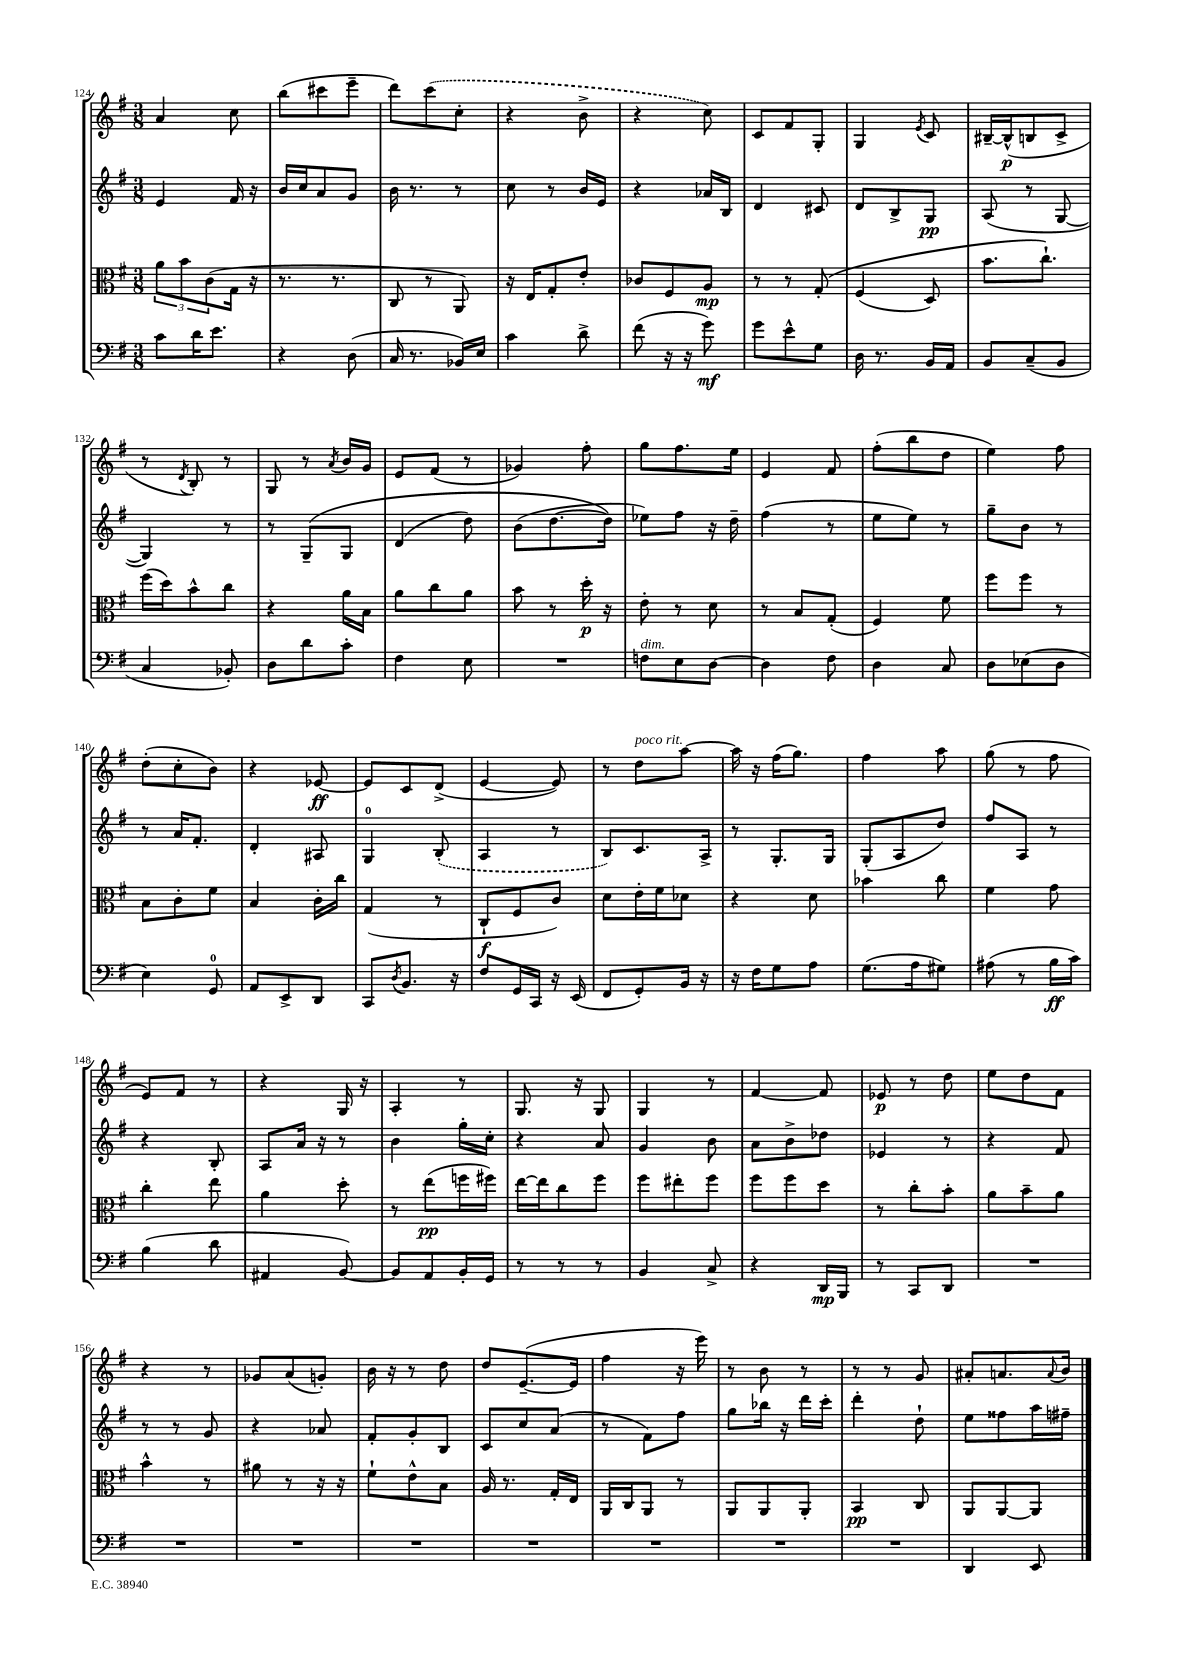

**kern	**kern	**kern	**kern
*staff4	*staff3	*staff2	*staff1
*clefF4	*clefC3	*clefG2	*clefG2
*k[f#]	*k[f#]	*k[f#]	*k[f#]
*M3/8	*M3/8	*M3/8	*M3/8
8c	12a	4e	4a
.	12b	.	.
16d	.	.	.
.	(12c	.	.
8.e	.	.	.
.	16G	16f#	8cc
.	16r	16r	.
=	=	=	=
4r	8.r	16b	(8bb
.	.	16cc	.
.	.	8a	8ccc#
.	8.r	.	.
(8D	.	8g	8eee~
=	=	=	=
16C	8C	16b	8ddd)
8.r	.	8.r	.
.	8r	.	(8ccc
16BB-)	8AA)	8r	8cc'
16E	.	.	.
=	=	=	=
4c	16r	8cc	4r
.	16E	.	.
.	8G'	8r	.
8d^	8e'	16b	8b^
.	.	16e	.
=	=	=	=
(8f#	8c-	4r	4r
16r	8F#	.	.
16r	.	.	.
8g)	8A	16a-	8cc)
.	.	16B	.
=	=	=	=
8g	8r	4d	8c
8e^^	8r	.	8f#
8G	&(8G'	8c#	8G'
=	=	=	=
16D	(4F#	8d	4G
8.r	.	.	.
.	.	8B^	.
.	.	.	8qe
16BB	8D)	8G	8c
16AA	.	.	.
=	=	=	=
8BB	8.b	(8A	[16B#~
.	.	.	(16B#^^]
(8C~	.	8r	8B
.	8.cc`&)	.	.
8BB	.	[8G	8c^
=	=	=	=
4C	(16ff#	4G])	8r
.	16dd)	.	.
.	.	.	8qd
.	8b^^	.	8B')
8BB-')	8cc	8r	8r
=	=	=	=
8D	4r	8r	8G
8d	.	&(8G~	8r
.	.	.	8qa
8c'	16a	8G	16b
.	16B	.	16g
=	=	=	=
4F#	8a	(4d	8e
.	8cc	.	(8f#
8E	8a	8dd)	8r
=	=	=	=
4.r	8b	(8b	4g-)
.	8r	[8.dd	.
.	16dd'	.	8ff#'
.	16r	16dd]&)	.
=	=	=	=
8F	8e'	8ee-)	8gg
8E	8r	8ff#	8.ff#
[8D	8d	16r	.
.	.	16dd~	16ee
=	=	=	=
4D]	8r	(4ff#	4e
.	8B	.	.
8F#	(8G'	8r	8f#
=	=	=	=
4D	4F#)	8ee	(8ff#'
.	.	8ee)	8bb
8C	8f#	8r	8dd
=	=	=	=
8D	8ff#	8gg~	4ee)
(8E-	8ff#	8b	.
8D	8r	8r	8ff#
=	=	=	=
4E)	8B	8r	(8dd'
.	8c'	16a	8cc'
.	.	8.f#'	.
8GG	8f#	.	8b)
=	=	=	=
8AA	4B	4d'	4r
8EE^	.	.	.
8DD	16c'	8A#	[8e-
.	16cc	.	.
=	=	=	=
8CC	(4G	4G	8e-]
8qD	.	.	.
8.BB	.	.	8c
.	8r	(8B'	(8d^
16r	.	.	.
=	=	=	=
8F#	8C`	4A	[4e
16GG	8F#	.	.
16CC	.	.	.
16r	8c)	8r	8e])
(16EE	.	.	.
=	=	=	=
8FF#	8d	8B)	8r
8GG')	16e'	8.c	8dd
.	16f#	.	.
16BB	8d-	.	[8aa
16r	.	16A^	.
=	=	=	=
16r	4r	8r	16aa]
16F#	.	.	16r
8G	.	8.G'	(16ff#
.	.	.	8.gg)
8A	8d	.	.
.	.	16G	.
=	=	=	=
(8.G	4b-	(8G'	4ff#
.	.	8A	.
16A	.	.	.
8G#)	8cc	8dd)	8aa
=	=	=	=
(8A#	4f#	8ff#	(8gg
8r	.	8A	8r
16B	8g	8r	8ff#
16c)	.	.	.
=	=	=	=
(4B	4cc'	4r	8e)
.	.	.	8f#
8d	8ee	8B'	8r
=	=	=	=
4AA#	4a	8A	4r
.	.	16a	.
.	.	16r	.
[8BB)	8dd'	8r	16G
.	.	.	16r
=	=	=	=
8BB]	8r	4b	4A'
8AA	(8ee	.	.
16BB'	16ff	16gg'	8r
16GG	16ff#)	16cc'	.
=	=	=	=
8r	[16ee	4r	8.G
.	16ee]	.	.
8r	8cc	.	.
.	.	.	16r
8r	8ff#	8a	8G
=	=	=	=
4BB	8ff#	4g	4G
.	8ee#'	.	.
8C^	8ff#	8b	8r
=	=	=	=
4r	8ff#	8a	[4f#
.	8ff#	8b^	.
16DD	8dd	8dd-	8f#]
16BBB	.	.	.
=	=	=	=
8r	8r	4e-	8e-
8CC	8cc'	.	8r
8DD	8b'	8r	8dd
=	=	=	=
4.r	8a	4r	8ee
.	8b~	.	8dd
.	8a	8f#	8f#
=	=	=	=
4.r	4b^^	8r	4r
.	.	8r	.
.	8r	8g	8r
=	=	=	=
4.r	8a#	4r	8g-
.	8r	.	(8a
.	16r	8a-	8g')
.	16r	.	.
=	=	=	=
4.r	8f#`	8f#'	16b
.	.	.	16r
.	8e^^	8g'	8r
.	8B	8B	8dd
=	=	=	=
4.r	16A	8c	8dd
.	8.r	.	.
.	.	8cc	([8.e~
.	16G'	(8a	.
.	16E	.	16e]
=	=	=	=
4.r	16AA	8r	4ff#
.	16C	.	.
.	8AA	8f#)	.
.	8r	8ff#	16r
.	.	.	16eee)
=	=	=	=
4.r	8AA	8gg	8r
.	8AA	16bb-	8b
.	.	16r	.
.	8AA'	16ddd	8r
.	.	16ccc'	.
=	=	=	=
4.r	4BB	4ddd'	8r
.	.	.	8r
.	8C	8dd`	8g
=	=	=	=
4DD	8AA	8ee	8a#'
.	[8AA	8ff##	8.a
8EE	8AA]	16aa	.
.	.	.	8qqa
.	.	16ff#~	16b
==	==	==	==
*-	*-	*-	*-
